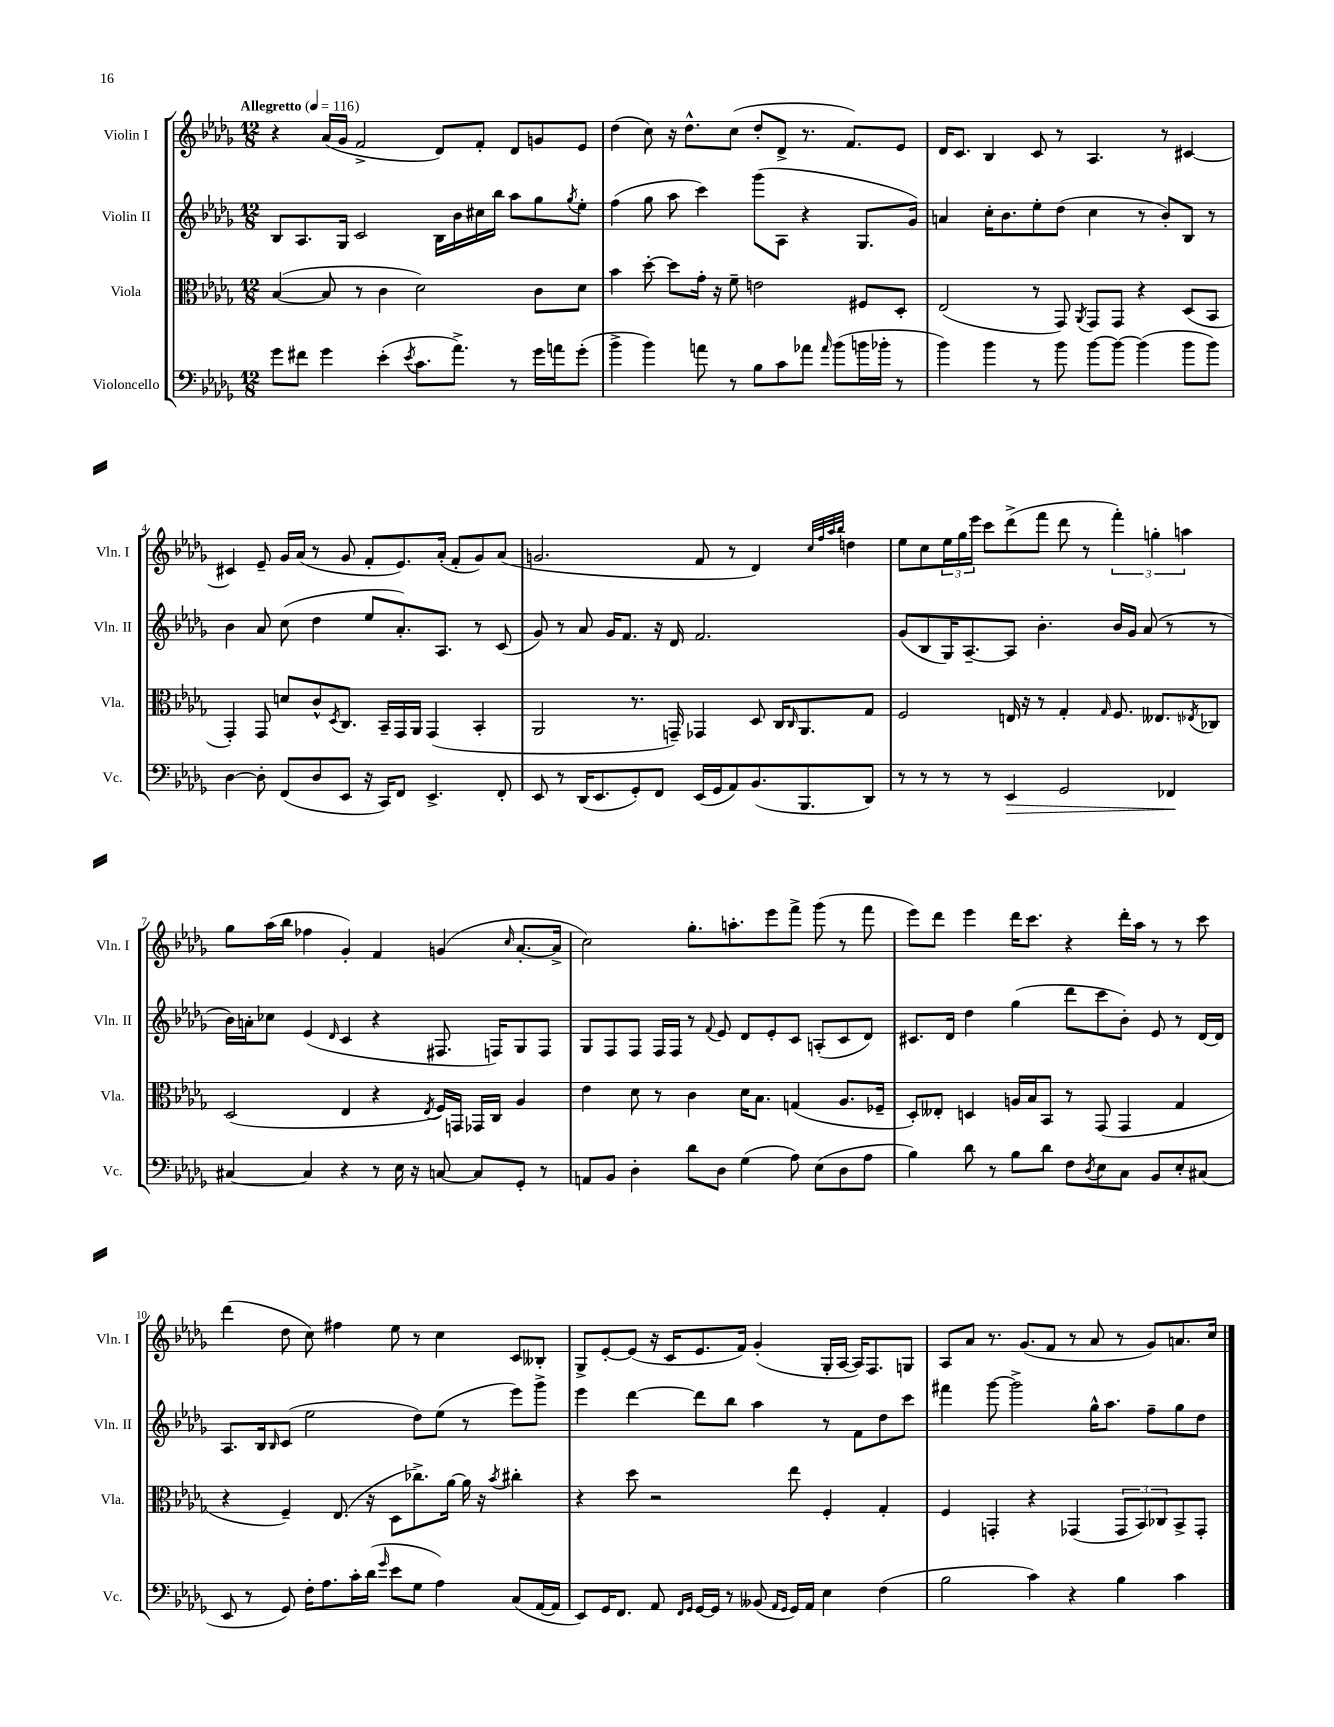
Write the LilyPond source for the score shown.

<<
\new StaffGroup <<
\new Staff = "s0" \with { instrumentName = "Violin I" shortInstrumentName = "Vln. I" } {
    \clef treble \key des \major \numericTimeSignature \time 12/8 \tempo "Allegretto" 4 = 116
    r4 aes'16( ges'16 f'2-> des'8) f'8-. des'8 g'8 ees'8 |
    des''4( c''8) r16 des''8.-^ c''8( des''8-. des'8-> r8. f'8.) ees'8 |
    des'16 c'8. bes4 c'8 r8 aes4. r8 cis'4~ |
    cis'4 ees'8-- ges'16 aes'16( r8 ges'8 f'8-. ees'8.) aes'16-.( f'8-. ges'8) aes'8( |
    g'2. f'8 r8 des'4) \grace { c''32 f''32 aes''32 bes''32 } d''4 |
    ees''8 c''8 \tuplet 3/2 { ees''16 ges''16 ees'''16 } c'''8 des'''8->( f'''8 des'''8 r8 \tuplet 3/2 { f'''4-.) g''4-. a''4 } |
    ges''8 aes''16( bes''16 fes''4 ges'4-.) f'4 g'4( \grace { c''16 } aes'8.~-. aes'16-> |
    c''2) ges''8.-. a''8.-. ees'''8 f'''8-> ges'''8( r8 f'''8 |
    ees'''8) des'''8 ees'''4 des'''16 c'''8. r4 des'''16-. aes''16 r8 r8 c'''8 |
    des'''4( des''8 c''8) fis''4 ees''8 r8 c''4 c'8 beses8-. |
    ges8-> ees'8~-. ees'8( r16 c'16 ees'8. f'16) ges'4-.( ges16-. aes16~ aes16) f8. g8 |
    aes8 aes'8 r8. ges'8.( f'8 r8 aes'8 r8 ges'8) a'8. c''16 \bar "|." |
}
\new Staff = "s1" \with { instrumentName = "Violin II" shortInstrumentName = "Vln. II" } {
    \clef treble \key des \major \numericTimeSignature \time 12/8
    bes8 aes8. ges16 c'2 bes16 bes'16 cis''16 bes''16 aes''8 ges''8 \acciaccatura { ges''8 } ees''8-. |
    f''4( ges''8 aes''8 c'''4) ges'''8( aes8 r4 ges8. ges'16) |
    a'4 c''16-. bes'8. ees''8-. des''8( c''4 r8 bes'8-.) bes8 r8 |
    bes'4 aes'8 c''8( des''4 ees''8 aes'8.-.) aes8. r8 c'8( |
    ges'8) r8 aes'8 ges'16 f'8. r16 des'16 f'2. |
    ges'8( bes8 ges16) aes8.~-- aes8 bes'4.-. bes'16 ges'16 aes'8( r8 r8 |
    bes'16) a'16-. ces''8 ees'4( \grace { des'16 } c'4 r4 fis8. f16) ges8 f8 |
    ges8 f8 f8 f16 f16 r8 \appoggiatura { f'8 } ees'8 des'8 ees'8-. c'8 a8-.( c'8 des'8) |
    cis'8. des'16 des''4 ges''4( des'''8 c'''8 bes'8-.) ees'8 r8 des'16~ des'16 |
    aes8. bes16 \grace { bes16 } c'8( ees''2 des''8) ees''8( r8 ees'''8) ges'''8-> |
    ees'''4 des'''4~ des'''8 bes''8 aes''4 r8 f'8 des''8 c'''8 |
    fis'''4 ges'''8~ ges'''2-> ges''16-^ aes''8. f''8-- ges''8 des''8 \bar "|." |
}
\new Staff = "s2" \with { instrumentName = "Viola" shortInstrumentName = "Vla." } {
    \clef alto \key des \major \numericTimeSignature \time 12/8
    bes4~( bes8 r8 c'4 des'2) c'8 des'8 |
    bes'4 des''8~-. des''8 ges'16-. r16 f'8-- e'2 fis8 des8-. |
    ees2( r8 ges,8) \acciaccatura { aes,8 } ges,8 ges,8 r4 des8( bes,8 |
    ges,4-.) ges,8 d'8 c'8-^ \acciaccatura { des8 } c8. bes,16-- ges,16 aes,16 ges,4( bes,4-. |
    aes,2 r8. g,16--) ges,4 des8 c16 \grace { c16 } aes,8. ges8 |
    f2 e16 r16 r8 ges4-. \grace { ges16 } f8. eeses8. \acciaccatura { ees8 } ces8 |
    des2( ees4 r4 \acciaccatura { ees8 } f16) g,16 ges,16 c16 aes4 |
    ees'4 des'8 r8 c'4 des'16 bes8. g4( aes8. fes16-- |
    des8-.) eeses8-. d4 a16 bes16 bes,8 r8 ges,8( ges,4 ges4 |
    r4 f4--) ees8.( r16 des8 ces''8.->) aes'16~ aes'16 r16 \acciaccatura { bes'8 } cis''4-. |
    r4 des''8 r2 ees''8 f4-. ges4-. |
    f4 g,4-. r4 ges,4( \tuplet 3/2 { ges,8 bes,8) ces8 } bes,8-> ges,8-. \bar "|." |
}
\new Staff = "s3" \with { instrumentName = "Violoncello" shortInstrumentName = "Vc." } {
    \clef bass \key des \major \numericTimeSignature \time 12/8
    ges'8 fis'8 ges'4 ees'4-.( \acciaccatura { ees'8 } c'8. aes'8.->) r8 ges'16 a'16 ges'8-.( |
    bes'4-> bes'4) a'8 r8 bes8 c'8 aes'8 \grace { aes'16 } bes'8( b'16 bes'16-. r8 |
    bes'4) bes'4 r8 bes'8 bes'8~ bes'8~ bes'4( bes'8 bes'8) |
    des4~ des8-. f,8( des8 ees,8 r16 c,16) f,8 ees,4.-> f,8-. |
    ees,8 r8 des,16( ees,8. ges,8-.) f,8 ees,16( ges,16 aes,8) bes,8.( bes,,8. des,8) |
    r8 r8 r8 r8 ees,4\> ges,2 fes,4\! |
    cis4~ cis4 r4 r8 ees16 r16 c8~ c8 ges,8-. r8 |
    a,8 bes,8 des4-. des'8 des8 ges4( aes8) ees8( des8 aes8 |
    bes4) des'8 r8 bes8 des'8 f8 \acciaccatura { des8 } ees8 c8 bes,8 ees8-. cis8( |
    ees,8 r8 ges,8) f16-. aes8. c'16-. des'16( \grace { ges'16 } ees'8 ges8 aes4) c8( aes,16~ aes,16 |
    ees,8) ges,16 f,8. aes,8 \grace { f,16 ges,16 } ges,16~ ges,16 r8 beses,8( \grace { aes,16 ges,16 } ges,16) aes,16 ees4 f4( |
    bes2 c'4) r4 bes4 c'4 \bar "|." |
}
>>
>>
